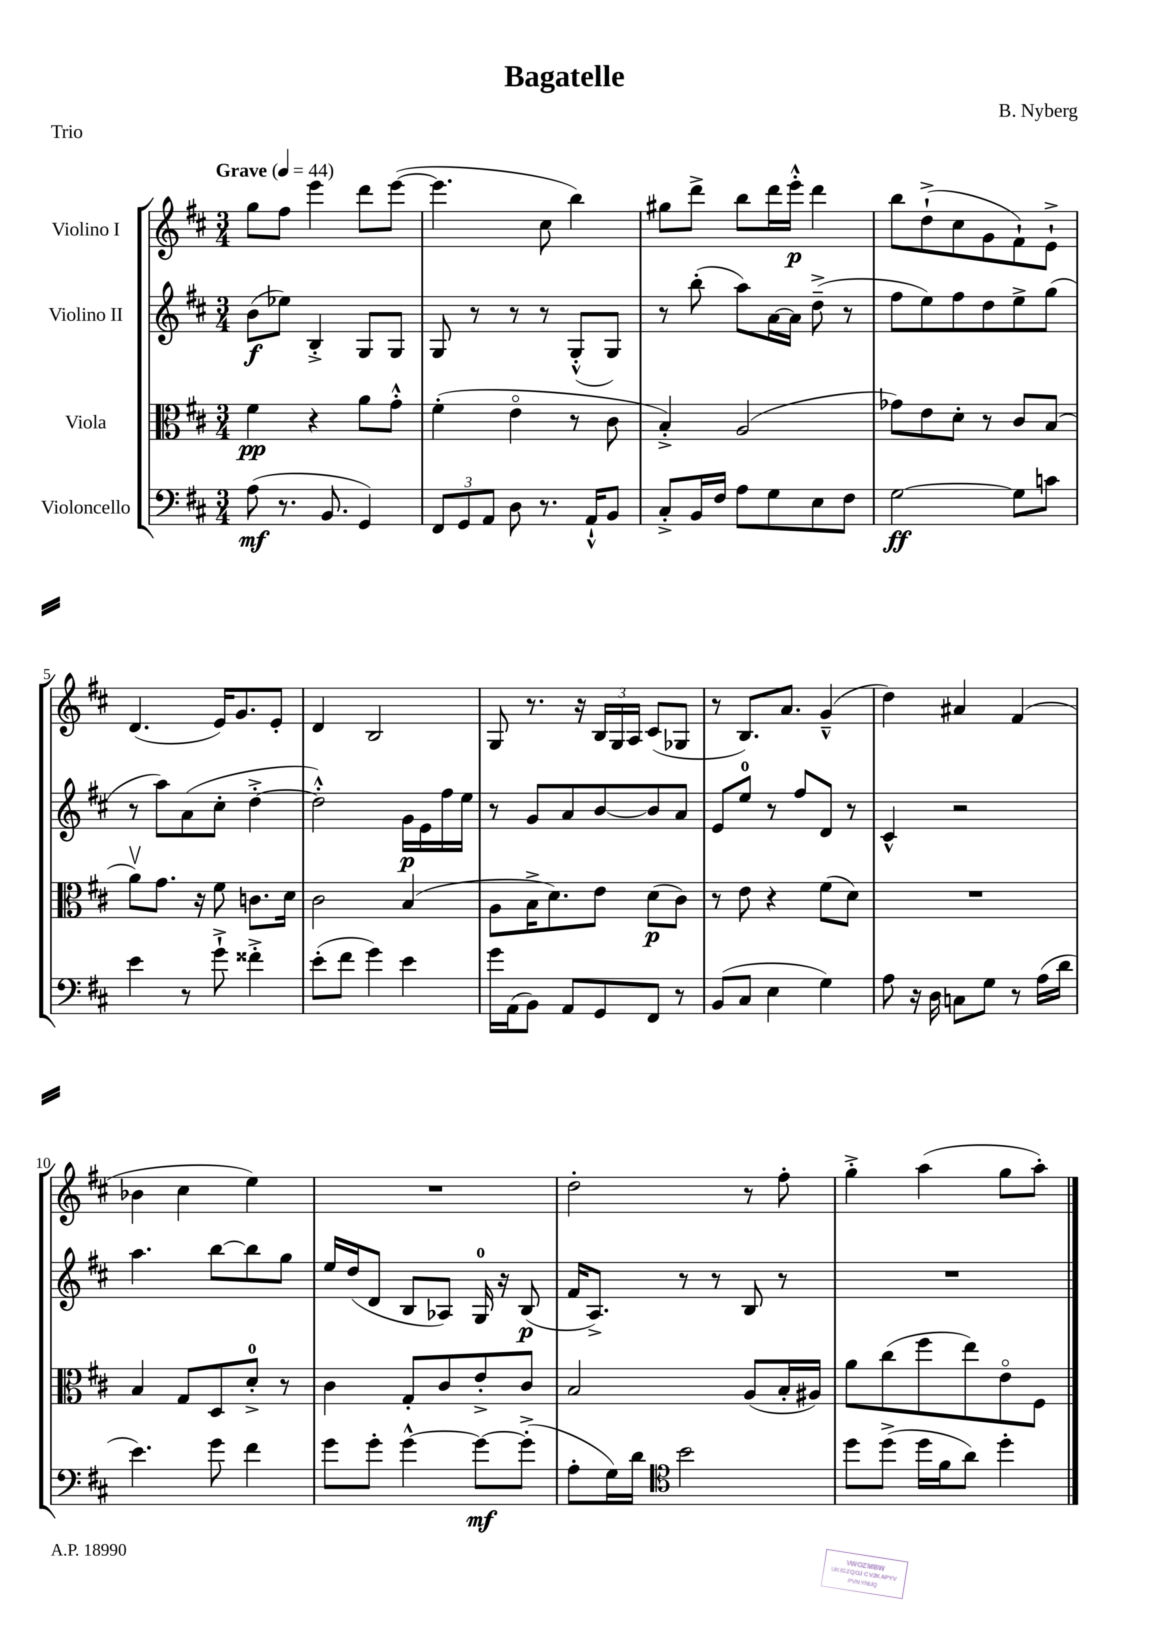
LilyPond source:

\header { title = "Bagatelle" composer = "B. Nyberg" piece = "Trio" }
<<
\new StaffGroup <<
\new Staff = "s0" \with { instrumentName = "Violino I" } {
    \clef treble \key d \major \numericTimeSignature \time 3/4 \tempo "Grave" 4 = 44
    g''8 fis''8 e'''4 d'''8 e'''8~( |
    e'''4. cis''8 b''4) |
    gis''8 d'''8-> b''8 d'''16 e'''16-.-^\p d'''4 |
    b''8 d''8-!->( cis''8 g'8 fis'8-!) e'8-!-> |
    d'4.( e'16) g'8. e'8-. |
    d'4 b2 |
    g8 r8. r16 \tuplet 3/2 { b16 g16 a16 } cis'8( ges8 |
    r8 b8.) a'8. g'4---^( |
    d''4) ais'4 fis'4( |
    bes'4 cis''4 e''4) |
    R2. |
    d''2-. r8 fis''8-. |
    g''4-.-> a''4( g''8 a''8-.) \bar "|." |
}
\new Staff = "s1" \with { instrumentName = "Violino II" } {
    \clef treble \key d \major \numericTimeSignature \time 3/4
    b'8\f( ees''8) b4-.-> g8 g8 |
    g8 r8 r8 r8 g8-.-^( g8) |
    r8 b''8-.( a''8) a'16~ a'16 d''8--->( r8 |
    fis''8 e''8) fis''8 d''8 e''8-> g''8( |
    r8 a''8) a'8( cis''8-. d''4~-.-> |
    d''2-.-^) g'16\p e'16 fis''16 e''16 |
    r8 g'8 a'8 b'8~ b'8 a'8 |
    e'8 e''8-0 r8 fis''8 d'8 r8 |
    cis'4-^ r2 |
    a''4. b''8~ b''8 g''8 |
    e''16 d''16( d'8 b8 aes8) g16-0 r16 b8\p( |
    fis'16 a8.->) r8 r8 b8 r8 |
    R2. \bar "|." |
}
\new Staff = "s2" \with { instrumentName = "Viola" } {
    \clef alto \key d \major \numericTimeSignature \time 3/4
    fis'4\pp r4 a'8 g'8-.-^ |
    fis'4-.( e'4\flageolet r8 cis'8 |
    b4-.->) a2( |
    ges'8) e'8 d'8-. r8 cis'8 b8( |
    a'8\upbow) g'8. r16 fis'8 c'8. d'16 |
    cis'2 b4( |
    a8 b16-> d'8.) e'8 d'8\p( cis'8) |
    r8 e'8 r4 fis'8( d'8) |
    R2. |
    b4 g8 d8 d'8-0-.-> r8 |
    cis'4 g8-. cis'8 e'8-.-> cis'8 |
    b2 a8( b16-. ais16) |
    a'8 cis''8( fis''8 e''8) e'8\flageolet fis8 \bar "|." |
}
\new Staff = "s3" \with { instrumentName = "Violoncello" } {
    \clef bass \key d \major \numericTimeSignature \time 3/4
    a8\mf( r8. b,8. g,4) |
    \tuplet 3/2 { fis,8 g,8 a,8 } d8 r8. a,16-!-^ b,8 |
    cis8-.-> b,16 fis16 a8 g8 e8 fis8 |
    g2~\ff g8 c'8 |
    e'4 r8 g'8-!-> fisis'4-.-> |
    e'8-.( fis'8 g'4) e'4 |
    g'16 a,16( b,8) a,8 g,8 fis,8 r8 |
    b,8( cis8 e4 g4) |
    a8 r16 d16 c8 g8 r8 a16( d'16 |
    e'4.) g'8 fis'4 |
    g'8 g'8-. g'4~-^ g'8~\mf g'8-.->( |
    a8-. g16) d'16 \clef tenor b'2 |
    d''8 d''8->( d''16 fis'16 a'8) d''4-. \bar "|." |
}
>>
>>
